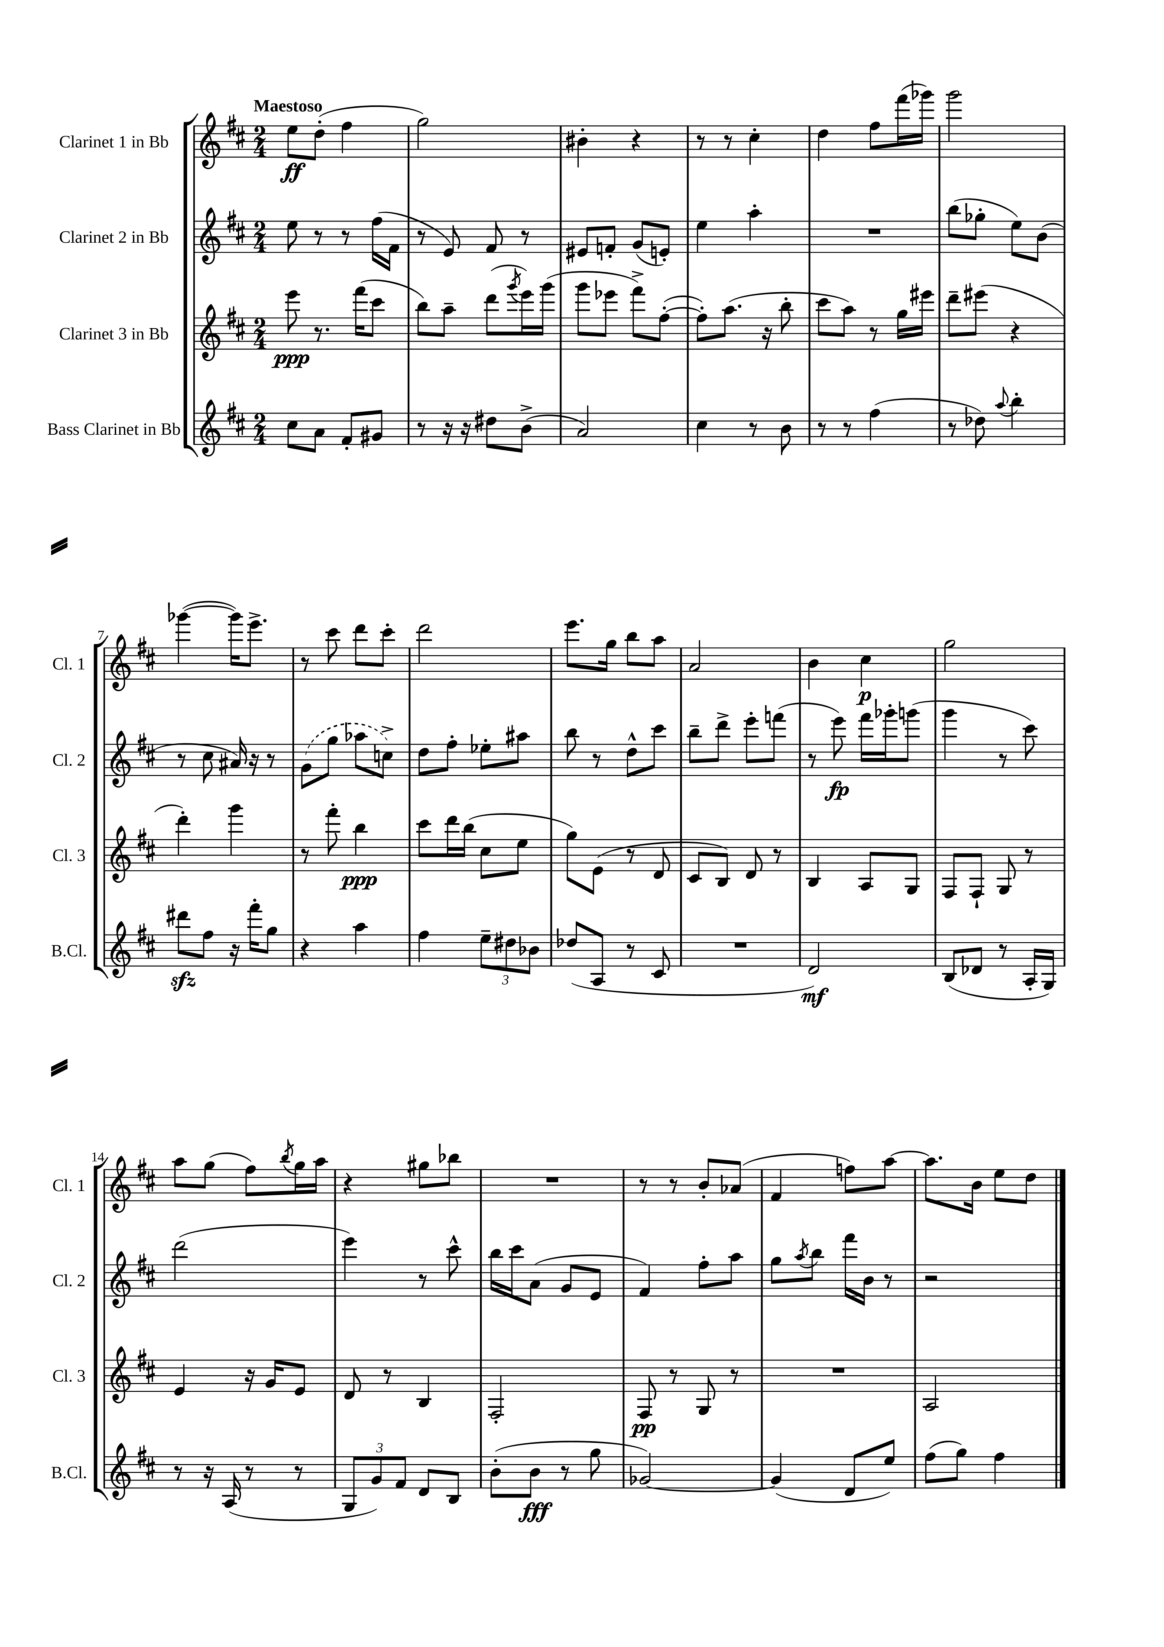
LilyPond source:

<<
\new StaffGroup <<
\new Staff = "s0" \with { instrumentName = "Clarinet 1 in Bb" shortInstrumentName = "Cl. 1" } {
    \clef treble \key d \major \numericTimeSignature \time 2/4 \tempo "Maestoso"
    e''8\ff d''8-.( fis''4 |
    g''2) |
    bis'4-. r4 |
    r8 r8 cis''4-. |
    d''4 fis''8 fis'''16( ges'''16) |
    g'''2 |
    ges'''4~( ges'''16) e'''8.-> |
    r8 cis'''8 d'''8 cis'''8-. |
    d'''2 |
    e'''8. g''16 b''8 a''8 |
    a'2 |
    b'4 cis''4\p |
    g''2 |
    a''8 g''8( fis''8) \acciaccatura { b''8 } g''16 a''16 |
    r4 gis''8 bes''8 |
    R2 |
    r8 r8 b'8-. aes'8( |
    fis'4 f''8) a''8~ |
    a''8. b'16 e''8 d''8 \bar "|." |
}
\new Staff = "s1" \with { instrumentName = "Clarinet 2 in Bb" shortInstrumentName = "Cl. 2" } {
    \clef treble \key d \major \numericTimeSignature \time 2/4
    e''8 r8 r8 fis''16( fis'16 |
    r8 e'8) fis'8 r8 |
    eis'8 f'8-. g'8( e'8-.) |
    e''4 a''4-. |
    R2 |
    b''8( ges''8-. e''8) b'8( |
    r8 cis''8 ais'16) r16 r8 |
    \once \slurDashed g'8( g''8 aes''8 c''8->) |
    d''8 fis''8-. ees''8-. ais''8 |
    b''8 r8 d''8-^ cis'''8 |
    b''8-- d'''8-> e'''8-. f'''8( |
    r8 e'''8\fp) fis'''16 ges'''16-. g'''8( |
    g'''4 r8 cis'''8) |
    d'''2( |
    e'''4) r8 cis'''8-^ |
    b''16 cis'''16 a'8( g'8 e'8 |
    fis'4) fis''8-. a''8 |
    g''8 \acciaccatura { a''8 } b''8 fis'''16 b'16 r8 |
    r2 \bar "|." |
}
\new Staff = "s2" \with { instrumentName = "Clarinet 3 in Bb" shortInstrumentName = "Cl. 3" } {
    \clef treble \key d \major \numericTimeSignature \time 2/4
    e'''8\ppp r8. fis'''16( cis'''8 |
    b''8) a''8-- d'''8( \acciaccatura { g'''8 } e'''16) g'''16( |
    g'''8 ees'''8 fis'''8->) fis''8~-.( |
    fis''8-.) a''8.( r16 b''8-. |
    cis'''8 a''8) r8 g''16 eis'''16 |
    d'''8-- eis'''8( r4 |
    d'''4-.) g'''4 |
    r8 fis'''8-. b''4\ppp |
    cis'''8 d'''16 b''16( cis''8 e''8 |
    g''8) e'8( r8 d'8 |
    cis'8 b8) d'8 r8 |
    b4 a8 g8 |
    fis8 fis8-! g8 r8 |
    e'4 r16 g'16 e'8 |
    d'8 r8 b4 |
    fis2-. |
    fis8\pp r8 g8 r8 |
    R2 |
    a2 \bar "|." |
}
\new Staff = "s3" \with { instrumentName = "Bass Clarinet in Bb" shortInstrumentName = "B.Cl." } {
    \clef treble \key d \major \numericTimeSignature \time 2/4
    cis''8 a'8 fis'8-. gis'8 |
    r8 r16 r16 dis''8 b'8->( |
    a'2) |
    cis''4 r8 b'8 |
    r8 r8 fis''4( |
    r8 des''8) \appoggiatura { a''8 } b''4-. |
    dis'''8\sfz fis''8 r16 fis'''16-. g''8 |
    r4 a''4 |
    fis''4 \tuplet 3/2 { e''8-- dis''8 bes'8 } |
    des''8( a8 r8 cis'8 |
    R2 |
    d'2\mf) |
    b8( des'8 r8 a16-. g16) |
    r8 r16 a16( r8 r8 |
    \tuplet 3/2 { g8 g'8) fis'8 } d'8 b8 |
    b'8-.( b'8\fff r8 g''8 |
    ges'2~) |
    ges'4( d'8 e''8) |
    fis''8( g''8) fis''4 \bar "|." |
}
>>
>>
